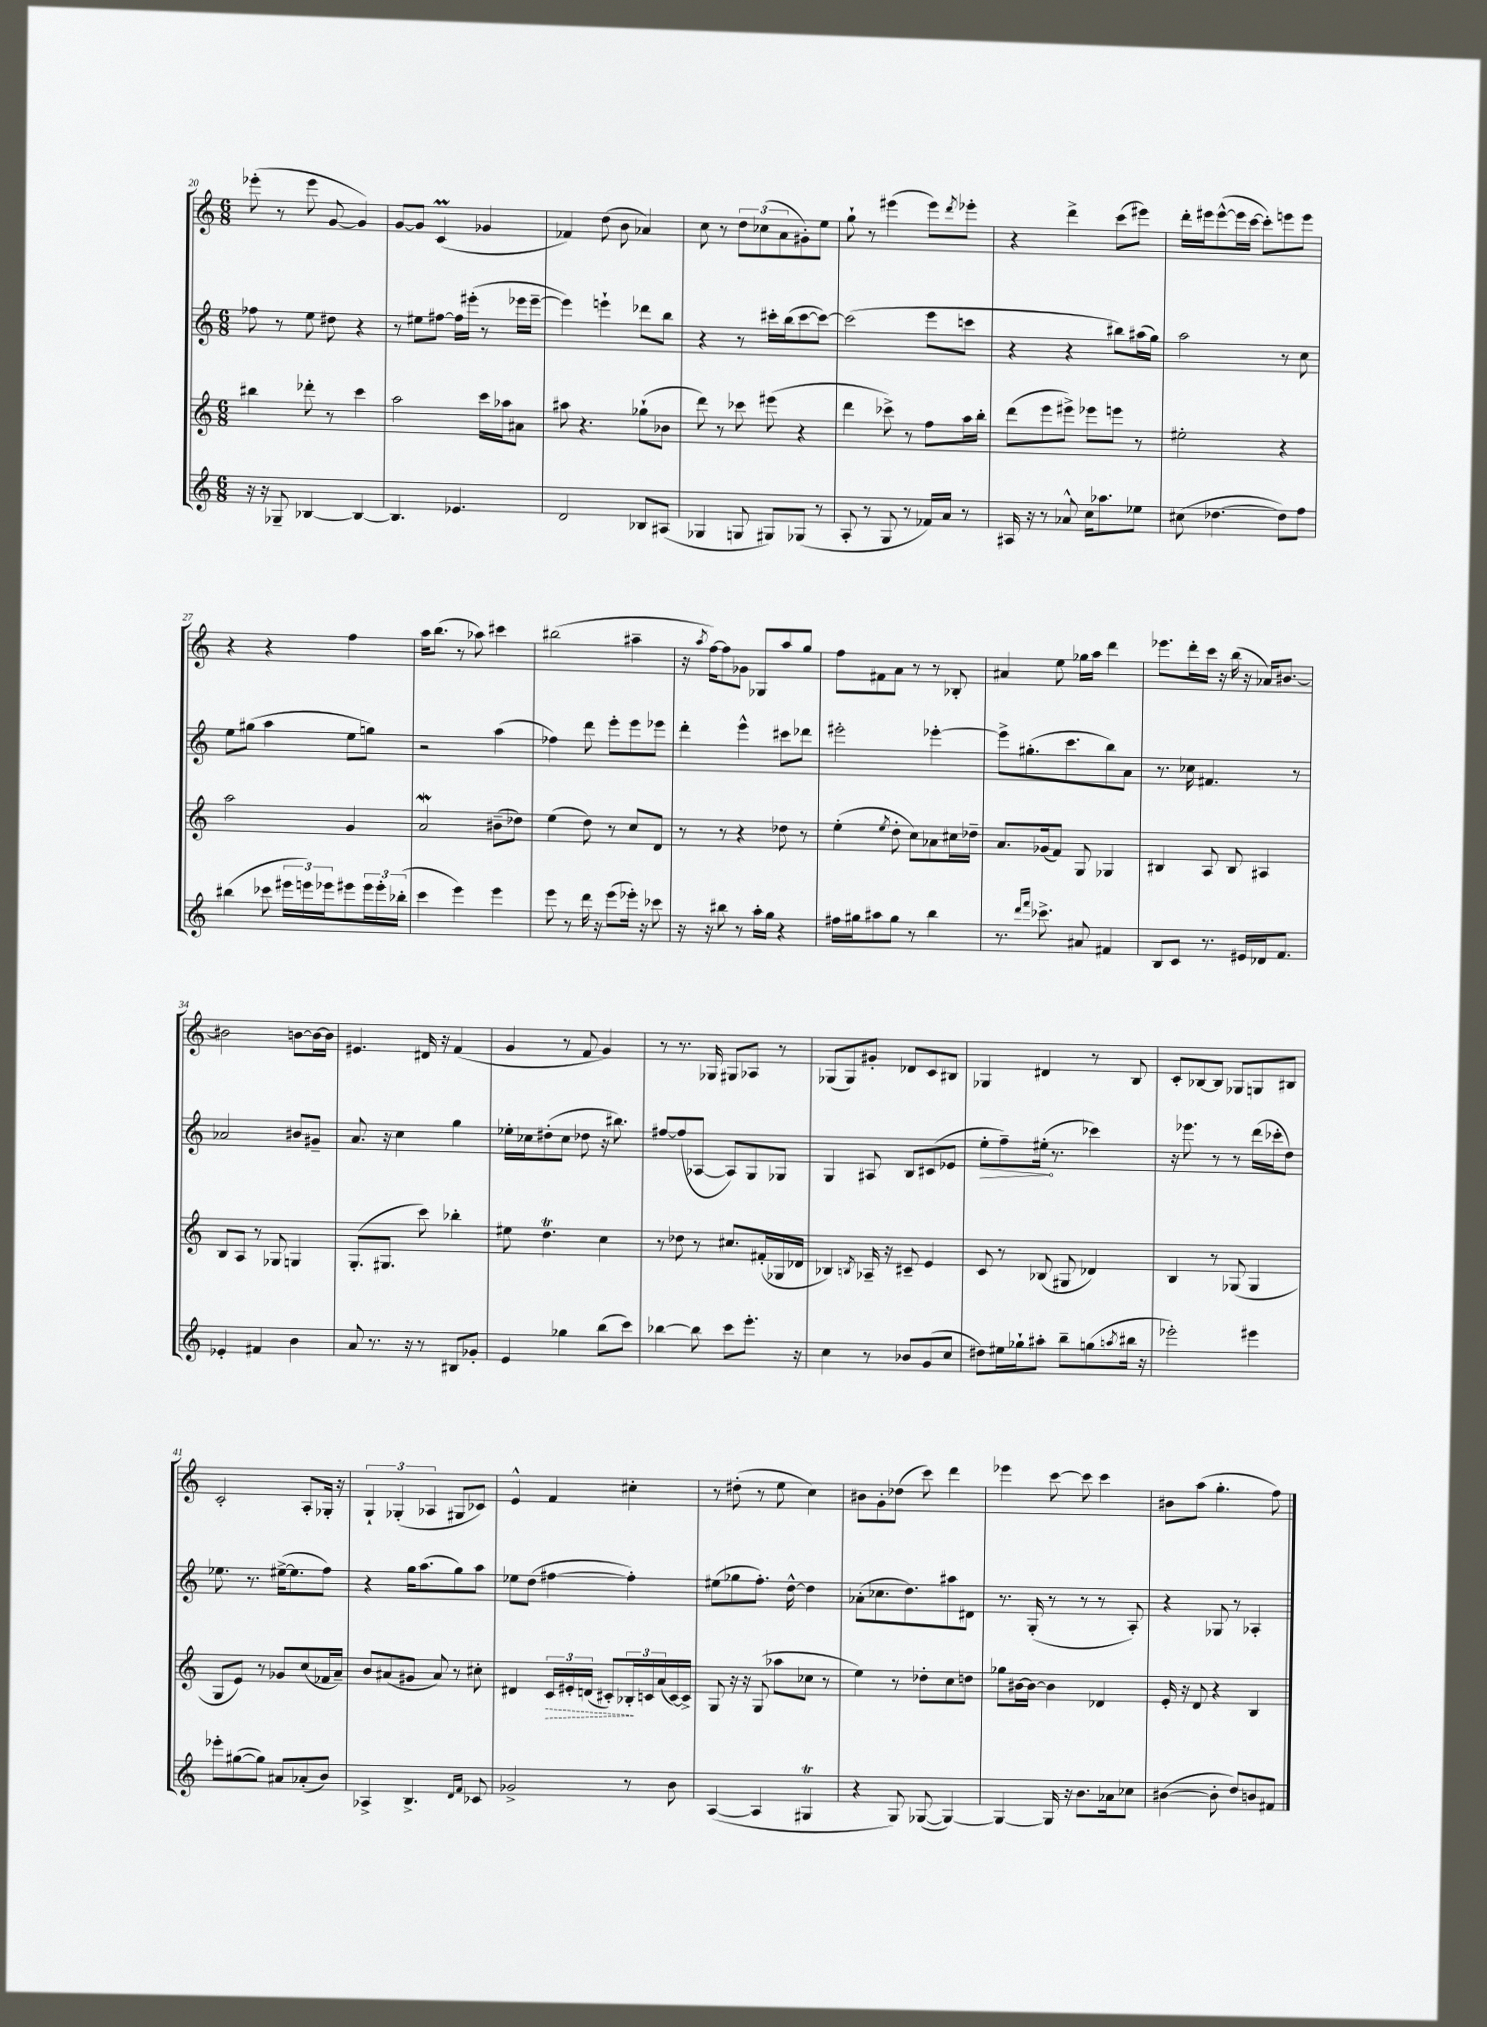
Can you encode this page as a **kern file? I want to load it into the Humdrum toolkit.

**kern	**kern	**kern	**kern
*staff4	*staff3	*staff2	*staff1
*clefG2	*clefG2	*clefG2	*clefG2
*k[]	*k[]	*k[]	*k[]
*M6/8	*M6/8	*M6/8	*M6/8
16r	4bb#	8ff-	(8eee-'
16r	.	.	.
8G-~	.	8r	8r
[4B-	8ddd-'	8ee	8eee-
.	8r	8dd#	[8g
4B-_	4ccc	4r	4g])
=	=	=	=
4.B-]	2aa	8r	[8g
.	.	8ee#	8g]
.	.	[8ff#	(4c
4.e-	.	16ff#]	.
.	.	(16eee#'	.
.	16ccc	8r	4g-
.	16aa-	.	.
.	8a#	16eee-	.
.	.	[16eee-~	.
=	=	=	=
2d	8aa#	4eee-])	4f-)
.	4.r	.	.
.	.	4eee`	(8dd
.	.	.	8b
8B-	(8gg-`	8ddd-	4a-)
(8A#	8b-	8bb	.
=	=	=	=
4G-	8ddd)	4r	8cc
.	8r	.	8r
8G	8ccc-	8r	12dd
.	.	.	(12cc-
8G#)	(8eee#	16ccc#'	.
.	.	.	12a
.	.	(16bb	.
(8G-	4r	[8ccc#	8g#')
8r	.	8ccc#_)	8ee
=	=	=	=
8A'	4ddd	(2ccc#]	8gg`
8r	.	.	8r
8G	8ccc-^)	.	(4eee#
8r	8r	.	.
16f-)	8ff	8eee	8eee#)
16a	.	.	.
.	.	.	8qddd
8r	16aa	8ccc	8eee-'
.	16bb'	.	.
=	=	=	=
16A#	(8ddd	4r	4r
16r	.	.	.
8r	8eee	.	.
8a-^^	8eee#^)	4r	4ddd^
16cc	8eee-	.	.
8.aa-	.	.	.
.	8eee	8bb#)	(8ccc
8ee-	8r	(16aa#	8eee#)
.	.	16gg)	.
=	=	=	=
(8cc#	2ee#'	2aa	16ddd'
.	.	.	16eee#
[4.dd-	.	.	([8eee#^^
.	.	.	16eee#]
.	.	.	[16ccc
.	.	.	8ccc'])
8dd-])	4r	8r	8eee
8ff	.	8cc	8eee
=	=	=	=
(4bb#	2aa	8ee	4r
.	.	(8gg#	.
8ccc-	.	4aa	4r
24eee#	.	.	.
24eee)	.	.	.
24eee-	.	.	.
8eee#	4g	8ee	4ff
24eee#	.	8gg)	.
24eee#'	.	.	.
(24bb-'	.	.	.
=	=	=	=
4ccc	2a	2r	16aa
.	.	.	(8.bb
4eee)	.	.	8r
.	.	.	8aa-)
4eee	(8b#~	(4aa	4ccc#
.	8dd-)	.	.
=	=	=	=
8eee	(4ee	4ff-)	(2bb#
8r	.	.	.
16ddd	8dd)	8ddd	.
16r	.	.	.
(8eee	8r	8eee'	.
16eee-')	8cc	8eee	4aa#~
16r	.	.	.
8ccc-	8d	8eee-	.
=	=	=	=
16r	8r	4ddd'	16r
.	.	.	8qaa
16r	.	.	[16ff)
8bb#	8r	.	8ff]
8r	4r	4eee^^	8g-
16aa'	.	.	8G-
16gg	.	.	.
4r	8dd-	8ccc#	8aa
.	8r	8ddd-	8gg
=	=	=	=
16ff#	(4ee'	2eee#'	8ff
16gg#	.	.	.
8aa#	.	.	8f#
.	8qee	.	.
8gg#	8dd'	.	8a
8r	8cc)	.	8r
4bb	8a-	[4eee-'	8r
.	16cc#	.	8B-'
.	16dd-~	.	.
=	=	=	=
8.r	8.a	8eee-^]	4a#
.	.	(8.gg#'	.
16qqddd	.	.	.
16qqfff	.	.	.
8.ccc-^	(16g-	.	.
.	8f)	.	8ee
.	.	8.ccc	.
8a#	8G	.	16gg-
.	.	.	16aa
4f#	4G-	8bb)	4ddd
.	.	8a	.
=	=	=	=
8B	4B#	8.r	8.eee-
8c	.	.	.
.	.	16cc-	16ddd'
8.r	8A	4.f#	16ccc
.	.	.	16r
.	8B#	.	(16bb
16e#	.	.	16r
16d-	4A#	.	16a-)
8.f	.	.	[8.b#
.	.	8r	.
=	=	=	=
4e-'	8B	2a-	2b#]
.	8A	.	.
4f#	8r	.	.
.	8G-	.	.
4b	4G	8b#	[8b
.	.	8g#~	16b_
.	.	.	16b]
=	=	=	=
8a	(8.G'	8.a	4.e#
8.r	.	.	.
.	8.G#	16r	.
.	.	4cc	.
16r	.	.	.
8r	8ccc)	.	16d#
.	.	.	16r
8B#	4bb-'	4gg	(4f
8g-'	.	.	.
=	=	=	=
4e	8ee#	16ee-'	4g
.	.	16cc-	.
.	4.dd	(8dd#'	.
4gg-	.	8cc-	8r
.	.	8dd-	8f
(8bb	4cc	16r	4g)
.	.	8.bb#)	.
8ccc)	.	.	.
=	=	=	=
[4bb-	8r	[8ff#	8r
.	8dd-	(8ff#]	8.r
8bb-]	8r	[8A-	.
.	.	.	16G-
8ccc	8.cc#	8A-])	8G#
8.eee'	.	8G	8A-
.	(16f#'	.	.
.	16G-	8G-	8r
16r	16d-	.	.
=	=	=	=
4cc	4B-)	4G	(8G-
.	.	.	8G-)
.	8qB	.	.
8r	16A-~	8A#	8g#'
.	16r	.	.
8b-	8c#~	8B	8d-
(8g	4e	(8c#	8c
8cc	.	8e-	8B#
=	=	=	=
8dd#)	8c	8ee'	4G-
16ee#	8r	8ff~)	.
16gg-`	.	.	.
8aa#'	(8B-	(16ee#'	4d#
.	.	8.r	.
8bb~	8G#	.	.
(8gg	4d-)	4ccc-)	8r
8qaa	.	.	.
16bb#	.	.	8B
16r	.	.	.
=	=	=	=
2eee-')	4B	16r	8c'
.	.	8.eee-	.
.	.	.	[8B-
.	8r	8r	8B-]
.	(8G-	8r	8G-
4eee#	4G-	(16ddd	8G
.	.	16ccc-'	.
.	.	8dd)	8B#
=	=	=	=
8eee-'	8G	8.ee-	2c'
([8gg#	8e)	.	.
.	.	8.r	.
8gg#])	8r	.	.
8a#	8g-	([16ee#^	.
.	.	8.ee#]	.
(8a-'	(8cc	.	8A'
8b)	16f-	8ff)	16G-'
.	16a~)	.	16r
=	=	=	=
4A-^	8b	4r	6G`
.	(8a#	.	.
.	.	.	(6G-'
4.B^	8g#	16gg	.
.	.	(8.aa	.
.	.	.	6A-
.	8a#)	.	.
.	8r	8gg)	8G#
16qqd	.	.	.
16qqf	.	.	.
8c-	8cc#'	8aa	8c-)
=	=	=	=
2g-^	4d#	8ee-	4e^^
.	.	(8dd	.
.	24c	[4ff#	4f
.	24e#'	.	.
.	(24d	.	.
.	8c#')	.	.
8r	24B-'	4ff#'])	4cc#'
.	24c	.	.
.	(24a	.	.
8b	[16c)	.	.
.	16c^]	.	.
=	=	=	=
([4A	8G	(8ee#	8r
.	16r	8gg-	(8dd#'
.	16r	.	.
4A]	(8G	8.ff')	8r
.	8aa-	.	8ee
.	.	[16dd^^	.
4G#	8cc-	4dd]	4cc)
.	8r	.	.
=	=	=	=
4r	4ee)	(8a-'	8b#
.	.	8.cc-	8g'
8G)	8r	.	(8dd-
.	.	8.dd)	.
([8G-	8dd-'	.	8ccc)
4G-_)	8cc	8aa#	4ddd
.	8dd	8d#	.
=	=	=	=
4G-_	8gg-	8.r	4eee-
.	[16b#	.	.
.	16b#_	(16G'	.
16G-]	4b#]	8r	[8ccc
16r	.	.	.
8.b	.	8r	8ccc]
.	4d-	8r	4ccc
16a-	.	.	.
8cc-	.	8A')	.
=	=	=	=
([4b#	16e'	4r	8b#
.	16r	.	.
.	8d	.	(8aa
8b#']	4r	8G-	4.gg'
8dd)	.	8r	.
8b	4B	4A-'	.
8f#	.	.	8ff)
==	==	==	==
*-	*-	*-	*-
